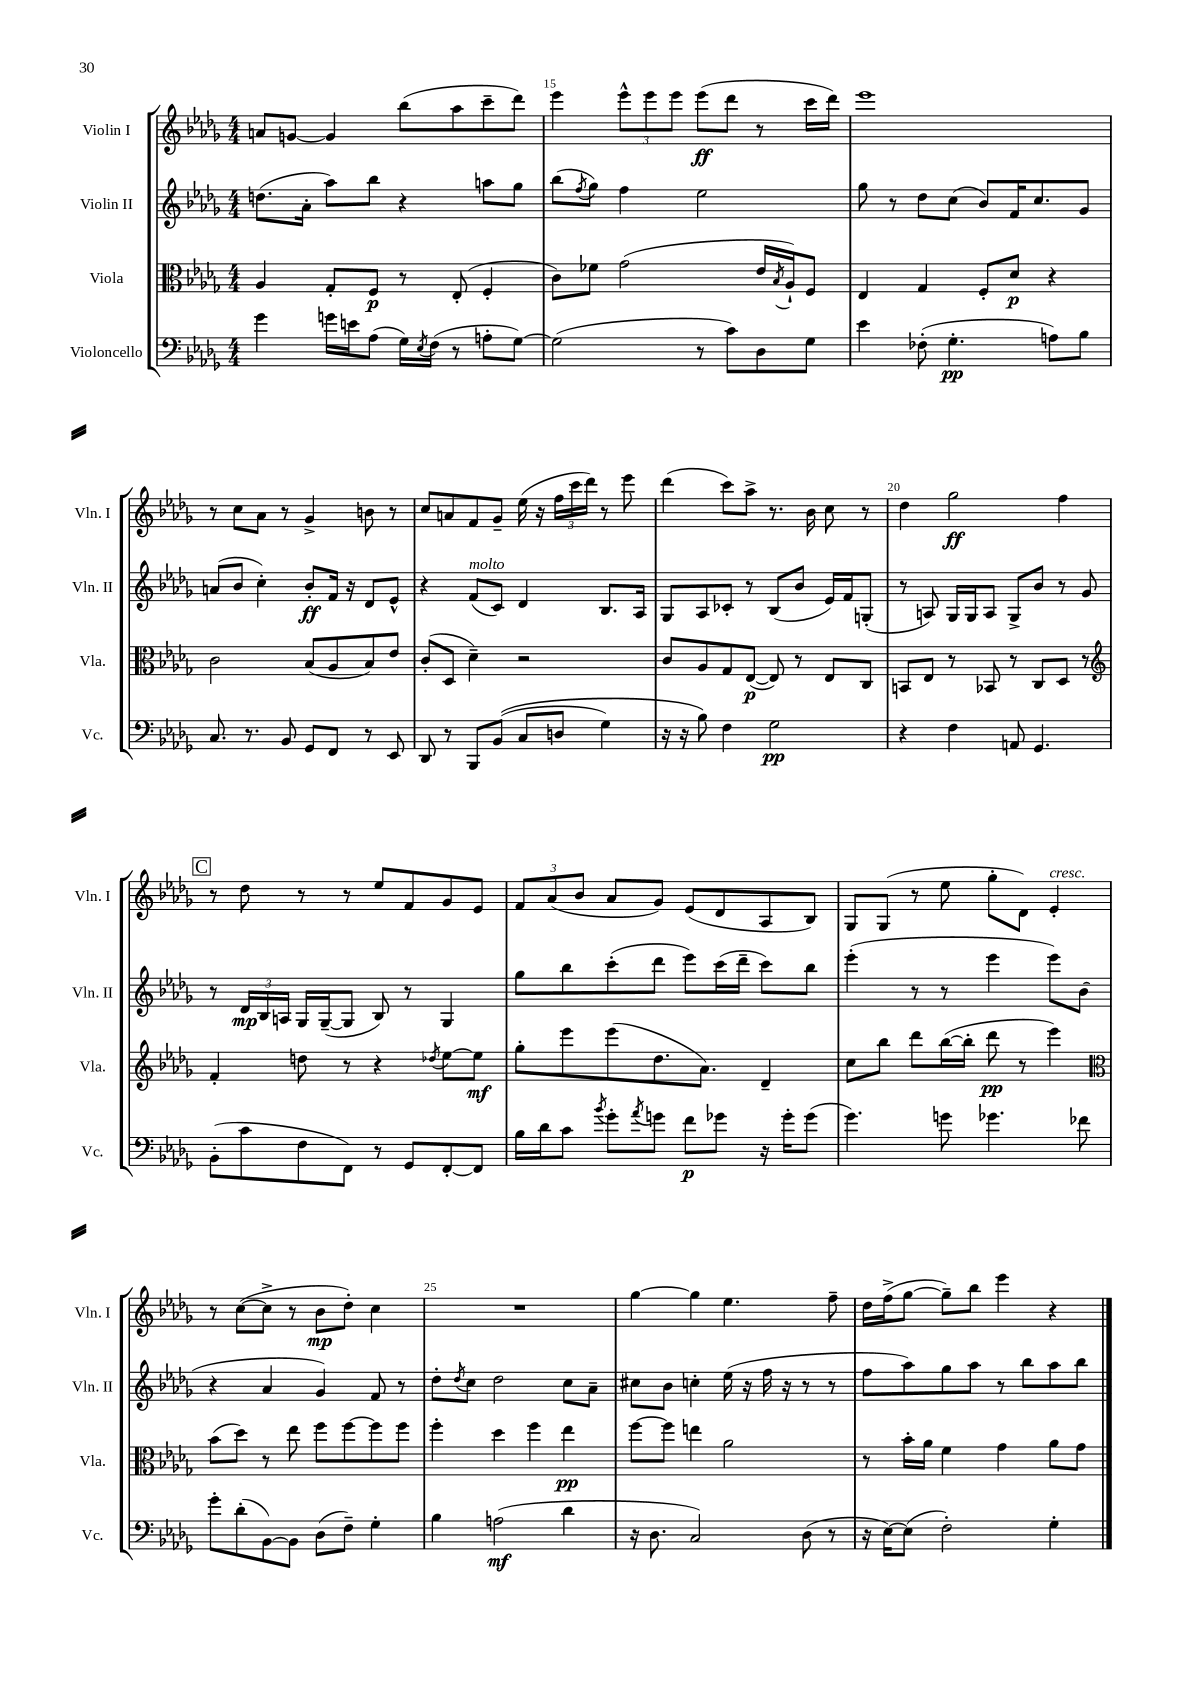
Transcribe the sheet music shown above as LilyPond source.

<<
\new StaffGroup <<
\new Staff = "s0" \with { instrumentName = "Violin I" shortInstrumentName = "Vln. I" } {
    \clef treble \key des \major \numericTimeSignature \time 4/4
    a'8 g'8~ g'4 bes''8( aes''8 c'''8-- des'''8) |
    ees'''4 \tuplet 3/2 { ees'''8-^ ees'''8 ees'''8 } ees'''8\ff( des'''8 r8 c'''16 des'''16) |
    ees'''1 |
    r8 c''8 aes'8 r8 ges'4-> b'8 r8 |
    c''8 a'8 f'8 ges'8-- ees''16( r16 \tuplet 3/2 { f''16 c'''16 des'''16) } r8 ees'''8 |
    des'''4( c'''8) aes''8-> r8. bes'16 c''8 r8 |
    des''4 ges''2\ff f''4 |
    \mark \markup { \box "C" } r8 des''8 r8 r8 ees''8 f'8 ges'8 ees'8 |
    \tuplet 3/2 { f'8 aes'8( bes'8 } aes'8 ges'8) ees'8( des'8 aes8 bes8) |
    ges8 ges8( r8 ees''8 ges''8-. des'8) ees'4-.^\markup { \italic "cresc." } |
    r8 c''8~( c''8-> r8 bes'8\mp des''8-.) c''4 |
    R1 |
    ges''4~ ges''4 ees''4. f''8-- |
    des''16 f''16->( ges''8~ ges''8--) bes''8 ees'''4 r4 \bar "|." |
}
\new Staff = "s1" \with { instrumentName = "Violin II" shortInstrumentName = "Vln. II" } {
    \clef treble \key des \major \numericTimeSignature \time 4/4
    d''8.( aes'16-. aes''8) bes''8 r4 a''8 ges''8 |
    bes''8( \acciaccatura { f''8 } ges''8) f''4 ees''2 |
    ges''8 r8 des''8 c''8( bes'8) f'16 c''8. ges'8 |
    a'8( bes'8 c''4-.) bes'8-.\ff f'16 r16 des'8 ees'8-^ |
    r4 f'8^\markup { \italic "molto" }( c'8) des'4 bes8. aes16 |
    ges8 aes8 ces'8-. r8 bes8( bes'8 ees'16) f'16 g8-.( |
    r8 a8) ges16 ges16 a8 ges8-> bes'8 r8 ges'8 |
    \mark \markup { \box "C" } r8 \tuplet 3/2 { des'16\mp bes16 a16 } ges16 ges16~--( ges8 bes8) r8 ges4 |
    ges''8 bes''8 c'''8-.( des'''8 ees'''8) c'''16( des'''16-- c'''8) bes''8 |
    ees'''4-.( r8 r8 ees'''4 ees'''8) bes'8( |
    r4 aes'4 ges'4) f'8 r8 |
    des''8-. \acciaccatura { des''8 } c''8 des''2 c''8 aes'8-- |
    cis''8 bes'8 c''4-. ees''16( r16 f''16 r16 r8 r8 |
    f''8 aes''8) ges''8 aes''8 r8 bes''8 aes''8 bes''8 \bar "|." |
}
\new Staff = "s2" \with { instrumentName = "Viola" shortInstrumentName = "Vla." } {
    \clef alto \key des \major \numericTimeSignature \time 4/4
    aes4 ges8-. f8\p r8 ees8-.( f4-. |
    c'8) fes'8 ges'2( ees'16 \acciaccatura { bes8 } aes16-!) f8 |
    ees4 ges4 f8-. des'8\p r4 |
    c'2 bes8( aes8 bes8) ees'8 |
    c'8-.( des8 des'4--) r2 |
    c'8 aes8 ges8 ees8~\p( ees8) r8 ees8 c8 |
    b,8 ees8 r8 bes,8 r8 c8 des8 r8 |
    \mark \markup { \box "C" } \clef treble f'4-. d''8 r8 r4 \acciaccatura { des''8 } ees''8~ ees''8\mf |
    ges''8-. ees'''8 ees'''8( des''8. aes'8.) des'4-- |
    c''8 bes''8 des'''8 bes''16~( bes''16-. des'''8\pp r8 ees'''4) |
    \clef alto bes'8( des''8) r8 ees''8 f''8 f''8~ f''8 f''8 |
    f''4-. des''4 f''4 ees''4\pp |
    f''8~ f''8 e''4 aes'2 |
    r8 bes'16-. aes'16 f'4 ges'4 aes'8 ges'8 \bar "|." |
}
\new Staff = "s3" \with { instrumentName = "Violoncello" shortInstrumentName = "Vc." } {
    \clef bass \key des \major \numericTimeSignature \time 4/4
    ges'4 g'16 e'16 aes8( ges16) \acciaccatura { ees8 } f16( r8 a8-. ges8~) |
    ges2( r8 c'8) des8 ges8 |
    ees'4 fes8-.( ges4.-.\pp a8) bes8 |
    c8. r8. bes,8 ges,8 f,8 r8 ees,8 |
    des,8 r8 bes,,8 bes,8(\( c8 d8 ges4) |
    r16 r16 bes8\) f4 ges2\pp |
    r4 f4 a,8 ges,4. |
    \mark \markup { \box "C" } bes,8-.( c'8 f8 f,8) r8 ges,8 f,8~-. f,8 |
    bes16 des'16 c'8 \acciaccatura { bes'8 } ges'8-. \acciaccatura { aes'8 } g'8 f'8\p ges'8 r16 ges'16-. ges'8( |
    ges'4.) g'8 ges'4. fes'8 |
    ges'8-. des'8-.( bes,8~) bes,8 des8( f8--) ges4-. |
    bes4 a2\mf( des'4 |
    r16 des8. c2) des8( r8 |
    r16 ees16~) ees8( f2-.) ges4-. \bar "|." |
}
>>
>>
\layout { \context { \Score currentBarNumber = #14 \override BarNumber.break-visibility = ##(#f #t #t) barNumberVisibility = #(every-nth-bar-number-visible 5) } }
